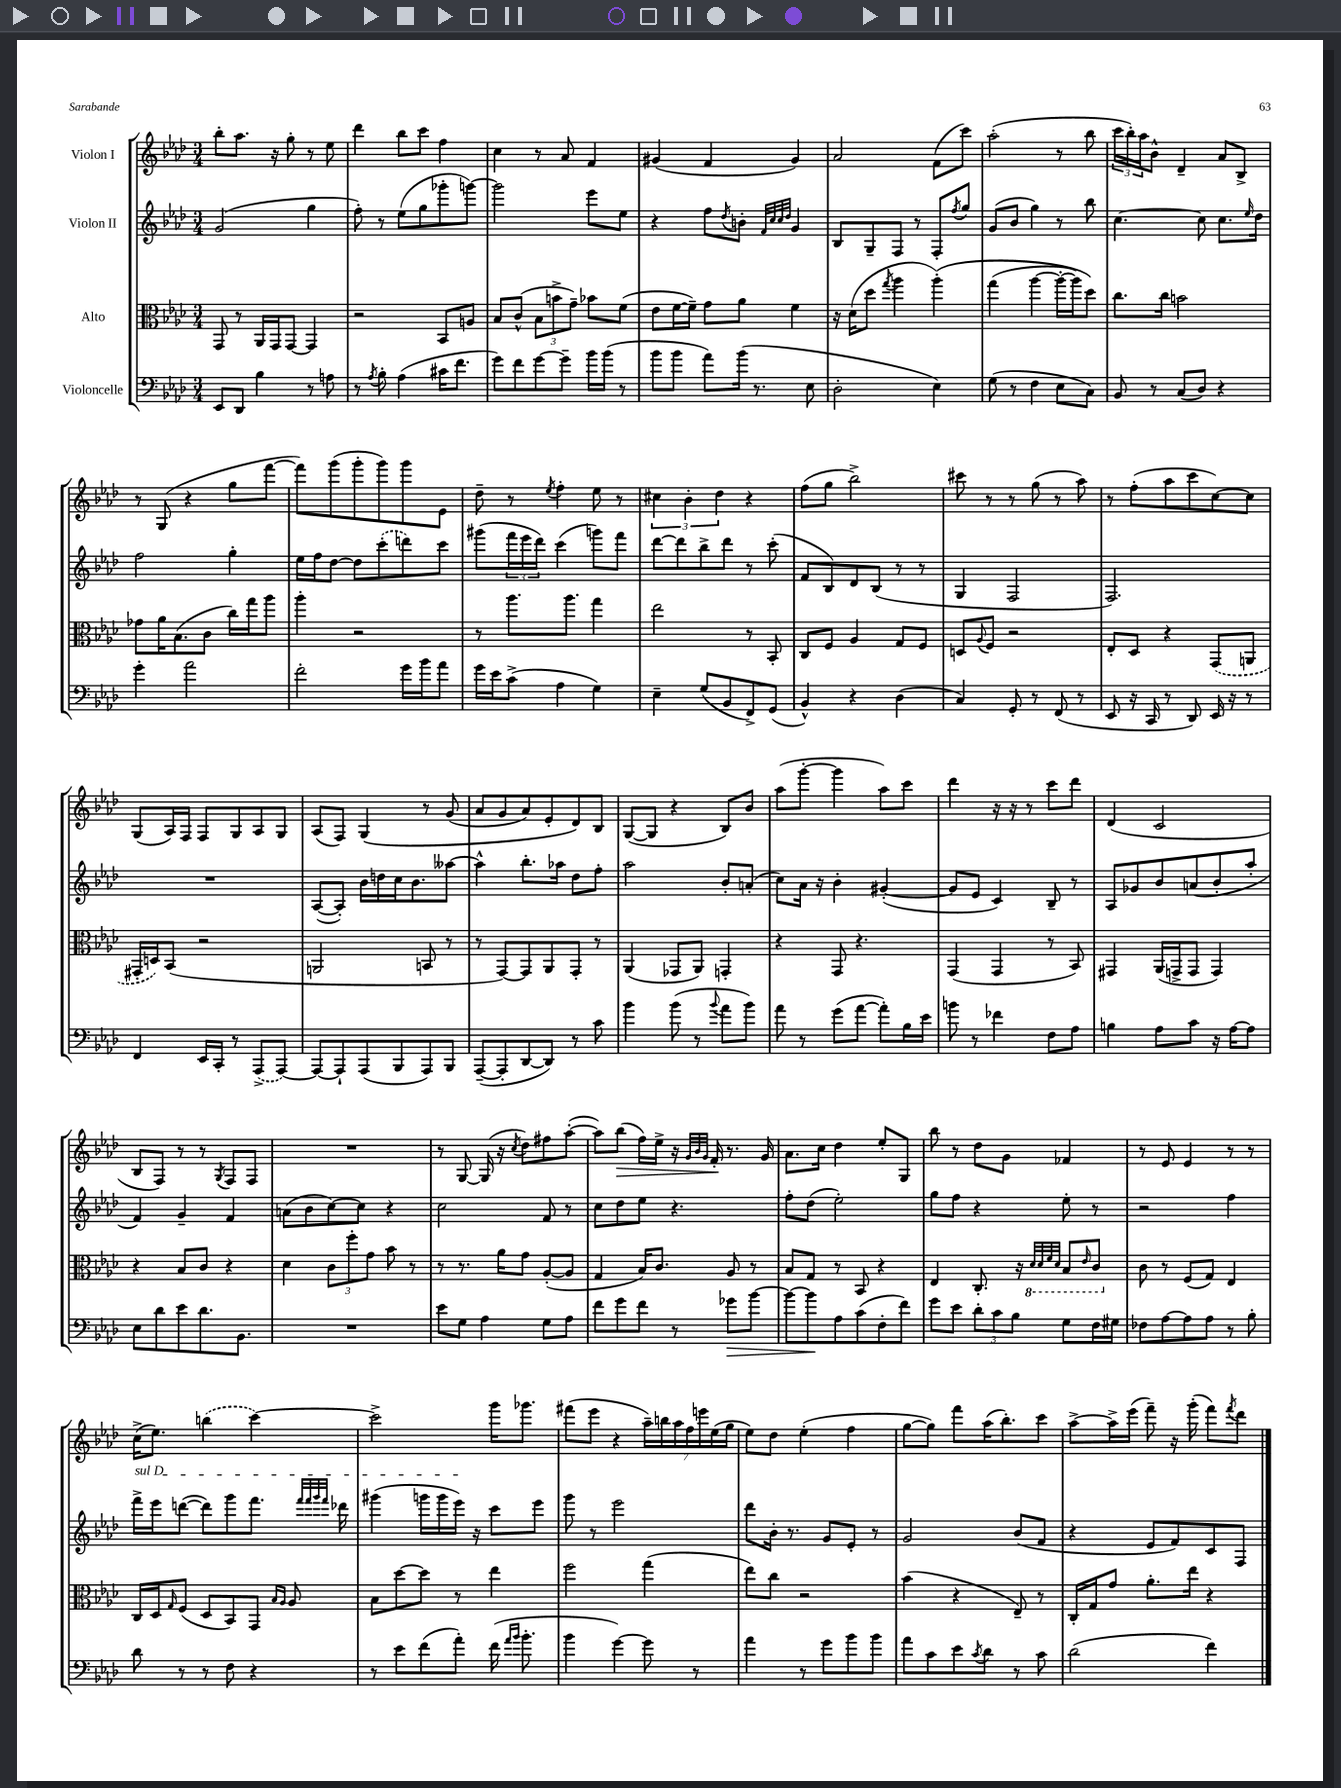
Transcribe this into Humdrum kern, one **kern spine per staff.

**kern	**kern	**kern	**kern
*staff4	*staff3	*staff2	*staff1
*clefF4	*clefC3	*clefG2	*clefG2
*k[b-e-a-d-]	*k[b-e-a-d-]	*k[b-e-a-d-]	*k[b-e-a-d-]
*M3/4	*M3/4	*M3/4	*M3/4
8EE-	8GG	(2g	8bb-'
8DD-	8r	.	8.aa-
4B-	16AA-	.	.
.	16GG	.	16r
.	[8GG	.	8gg'
8r	4GG]	4gg	8r
8A	.	.	8ee-
=	=	=	=
8r	2r	8ff')	4ddd-
8qA-	.	.	.
8B-'	.	8r	.
(4A-	.	(8ee-	8bb-
.	.	8gg	8ccc
16c#	8BB-	8ggg-'	4ff
8.f	.	.	.
.	8A	[8ggg)	.
=	=	=	=
8g)	8B-	2ggg]	4cc
8f	(8c^^	.	.
[8g	12B-	.	8r
.	12b^	.	.
8g~]	.	.	8a-
.	12g~)	.	.
16b-	8b-	8eee-	4f
(16b-	.	.	.
8r	(8f	8ee-	.
=	=	=	=
8b-	8e-	4r	(4g#
8b-	[16f	.	.
.	16f~])	.	.
8a-)	8g	8ff	4f
.	.	8qdd-	.
(16b-	8a-	8b'	.
8.r	.	.	.
.	.	32qqf	.
.	.	32qqcc	.
.	.	32qqcc	.
.	.	32qqdd-	.
.	4f	4g	4g#)
8E-	.	.	.
=	=	=	=
2D-'	16r	8B-	2a-
.	(16d-	.	.
.	8dd-	8G~	.
.	8qgg	.	.
.	4aa-	8F	.
.	.	8r	.
4E-)	&(4aa-')	8F'	(8f
.	.	8qff	.
.	.	8gg	8ccc)
=	=	=	=
(8G	(4gg	(8g	(2aa-'
8r	.	8b-	.
4F	[4aa-	4gg)	.
8E-	16aa-'_	8r	8r
.	16aa-])	.	.
8C)	8dd-&)	8bb-	8bb-
=	=	=	=
8BB-	8.cc	[4.cc	24ccc
.	.	.	24bb-')
.	.	.	24aa-
8r	.	.	8b-^^
.	16cc	.	.
(8C	2b	.	4d-~
8D-)	.	8cc]	.
4r	.	8.cc	8a-
.	.	.	8B-^
.	.	16qqee-	.
.	.	16dd-	.
=	=	=	=
4g'	8g-	2ff	8r
.	16a-	.	(8G
.	(8.B-	.	.
2a-	.	.	4r
.	8c	.	.
.	16cc)	4gg'	8gg
.	16gg	.	.
.	8aa-	.	[8fff
=	=	=	=
2f'	4aa-'	16ee-	8fff])
.	.	16ff	.
.	.	[8dd-	(8ggg
.	2r	8dd-]	8ggg'
.	.	(8ccc'	8ggg)
16g	.	8ddd)	8ggg
16b-	.	.	.
8a-	.	8ccc	8e-
=	=	=	=
16g	8r	(8ggg#	8dd-~
16e-	.	.	.
(8c^	8.aa-	24fff	8r
.	.	24eee-	.
.	.	24ddd-)	.
.	.	.	8qee-
4A-	.	(4ccc	4ff'
.	8.aa-	.	.
4G)	4gg	8ggg)	8ee-
.	.	8fff	8r
=	=	=	=
4E-~	2ee-	[8ddd-	6cc#
.	.	8ddd-]	.
.	.	.	6b-'
(8G	.	8bb-^	.
.	.	.	6dd-
8BB-	.	8ddd-	.
8FF^)	8r	8r	4r
(8GG	8BB-'	(8ccc'	.
=	=	=	=
4BB-^^)	8C	8f	(8ff
.	8F	8B-)	8gg
4r	4A-	8d-	2bb-^)
.	.	(8B-	.
(4D-	8G	8r	.
.	8F	8r	.
=	=	=	=
4C)	8D	4G	8ccc#
.	8qqA-	.	.
.	8F	.	8r
8GG'	2r	2F	8r
8r	.	.	(8gg
(8FF	.	.	8r
8r	.	.	8aa-)
=	=	=	=
8EE-	8E-'	2.F)	8r
16r	8D-	.	(8ff'
16CC	.	.	.
8r	4r	.	8aa-
8DD-)	.	.	8ccc
16EE-	(8GG	.	[8cc)
16r	.	.	.
8r	8AA	.	8cc]
=	=	=	=
4FF	16GG#'	2.r	(8G
.	16D)	.	.
.	(8BB-	.	16A-)
.	.	.	16F
16EE-	2r	.	8F
16CC'	.	.	.
8r	.	.	8G
(8AAA-^	.	.	8A-
[8AAA-)	.	.	8G
=	=	=	=
8AAA-_	2AA	([8A-	(8A-
8AAA-`]	.	8A-'])	8F)
(8AAA-	.	16b-	&(4G
.	.	16dd	.
8BBB-	.	16cc	.
.	.	8.b-	.
8AAA-)	8BB	.	8r
8BBB-	8r	[8aa--	(8g
=	=	=	=
([8AAA-~	8r	4aa--^^]	8a-
8AAA-']	[8GG)	.	8g
[8DD-	8GG]	8.bb-'	8a-)
8DD-])	8AA-	.	8e-'
.	.	16aa-	.
8r	8GG'	8dd-	8d-&)
8c	8r	8ff'	8B-
=	=	=	=
4b-	(4AA-	2aa-	([8G
.	.	.	8G]
(8b-	8GG-	.	4r
8r	8AA-)	.	.
8qqb-	.	.	.
8a-	4GG'	8b-'	8B-)
8b-)	.	(8a'	8b-
=	=	=	=
8a-	4r	8cc)	(8aa-
8r	.	16a-	[8ggg'
.	.	16r	.
(8g	8GG	4b-'	4ggg]
[8a-	4.r	.	.
8a-'])	.	([4g#'	8aa-)
16B-	.	.	8ccc
16e-	.	.	.
=	=	=	=
8b	(4GG	8g#]	4ddd-
8r	.	8e-	.
4f-	4GG	4c)	16r
.	.	.	16r
.	.	.	8r
8F	8r	8B-~	8ccc
8A-	8BB-)	8r	8ddd-
=	=	=	=
4B	4GG#	8A-	(4d-
.	.	8g-	.
8A-	(16AA-	8b-	2c
.	16GG^	.	.
8c	8GG	(8a	.
16r	4GG)	8b-'	.
[16A-	.	.	.
8A-]	.	8aa-'	.
=	=	=	=
8E-	4r	4f)	8B-
8d-	.	.	8F)
8e-	8B-	4g~	8r
8.d-	8c	.	8r
.	.	.	8qG
.	4r	4f	8F
8.BB-	.	.	.
.	.	.	8F
=	=	=	=
2.r	4d-	(8a	2.r
.	.	8b-	.
.	12c	[8cc)	.
.	12ff'	.	.
.	.	8cc]	.
.	12g	.	.
.	8b-	4r	.
.	8r	.	.
=	=	=	=
8e-	8r	2cc	8r
8G	8.r	.	[8G
4A-	.	.	(16G]
.	16a-	.	16r
.	.	.	8qcc
.	8g	.	8dd-)
8G	([8A-'	8f	8ff#
8A-	8A-]	8r	([8aa-'
=	=	=	=
8f	4G	8cc	8aa-])
8g	.	8dd-	(8bb-
8f	16B-)	8ee-	16ff)
.	8.c	.	16ee-^
8r	.	4.r	16r
.	.	.	32qqg
.	.	.	32qqb-
.	.	.	32qqg
.	.	.	16f'
8g-	8A-	.	8.r
[8b-	8r	.	.
.	.	.	16g
=	=	=	=
8b-_	8B-	8ff'	8.a-
8b-]	8G	(8dd-	.
.	.	.	16cc
8A-	8r	2ee-')	4dd-
(8c	8BB-	.	.
8F'	4r	.	8ee-'
8f)	.	.	8G
=	=	=	=
8g	4E-	8gg	8bb-
8e-	.	8ff	8r
12d-'	8.C'	4r	8dd-
12c	.	.	.
.	.	.	8g
12B-	.	.	.
.	16r	.	.
.	32qqD-	.	.
.	32qqD-	.	.
.	32qqF	.	.
.	32qqD-	.	.
8G	8BB-	8ee-'	4f-
.	16qqE-	.	.
16F	8C	8r	.
16G#	.	.	.
=	=	=	=
8F-	8c	2r	8r
[8A-	8r	.	8e-
8A-]	(8F	.	4e-
8A-	8G)	.	.
8r	4E-	4ff	8r
8B-'	.	.	8r
=	=	=	=
8d-	16C	16fff^	(16cc^
.	16D-	16eee-	8.ee-)
.	16qqG	.	.
8r	(8F	([8ddd	.
8r	8D-	8ddd])	(4bb
8F	8BB-)	8ggg	.
4r	8GG	8.fff	[4ccc)
.	16qqB-	.	.
.	16qqA-	.	.
.	8A-	.	.
.	.	32qqfff	.
.	.	32qqfff	.
.	.	32qqggg	.
.	.	32qqfff	.
.	.	16ddd-	.
=	=	=	=
8r	8B-	(4ggg#	2ccc^]
8e-	[8dd-	.	.
(8f	8dd-]	16ggg	.
.	.	16ggg	.
8a-')	8r	16eee-)	.
.	.	16r	.
(16f	4ee-	8ccc	16ggg
16qqa-	.	.	.
16qqb-	.	.	.
8.b-'	.	.	8.ggg-
.	.	8eee-	.
=	=	=	=
4b-	2ff	8ggg	(8fff#
.	.	8r	8eee-
[4g)	.	2eee-	4r
8g]	(4gg	.	28aa-~)
.	.	.	28bb
.	.	.	28aa-
.	.	.	28ff
8r	.	.	.
.	.	.	28eee
.	.	.	(28ee-
.	.	.	28gg
=	=	=	=
4a-	8ee-)	8ddd-	8ee-)
.	8cc	16b-'	8dd-
.	.	8.r	.
8r	2r	.	(4ee-'
8g	.	8g	.
8b-	.	8e-'	4ff
8b-	.	8r	.
=	=	=	=
8a-	(4b-	2g	[8gg
8c	.	.	8gg])
8e-	4r	.	8fff
8qc	.	.	.
8d-	.	.	(16aa-
.	.	.	8.bb-')
8r	8E-~)	(8b-	.
8c	8r	8f	8ccc
=	=	=	=
(2d-	16C'	4r	[8aa-^
.	16G	.	.
.	8g	.	16aa-^]
.	.	.	(16eee-
.	8.a-'	8e-	8fff~)
.	.	8f)	16r
.	16ee-	.	(16ggg'
4f)	4r	8c	8fff)
.	.	.	8qfff
.	.	8F	8ddd-
==	==	==	==
*-	*-	*-	*-
